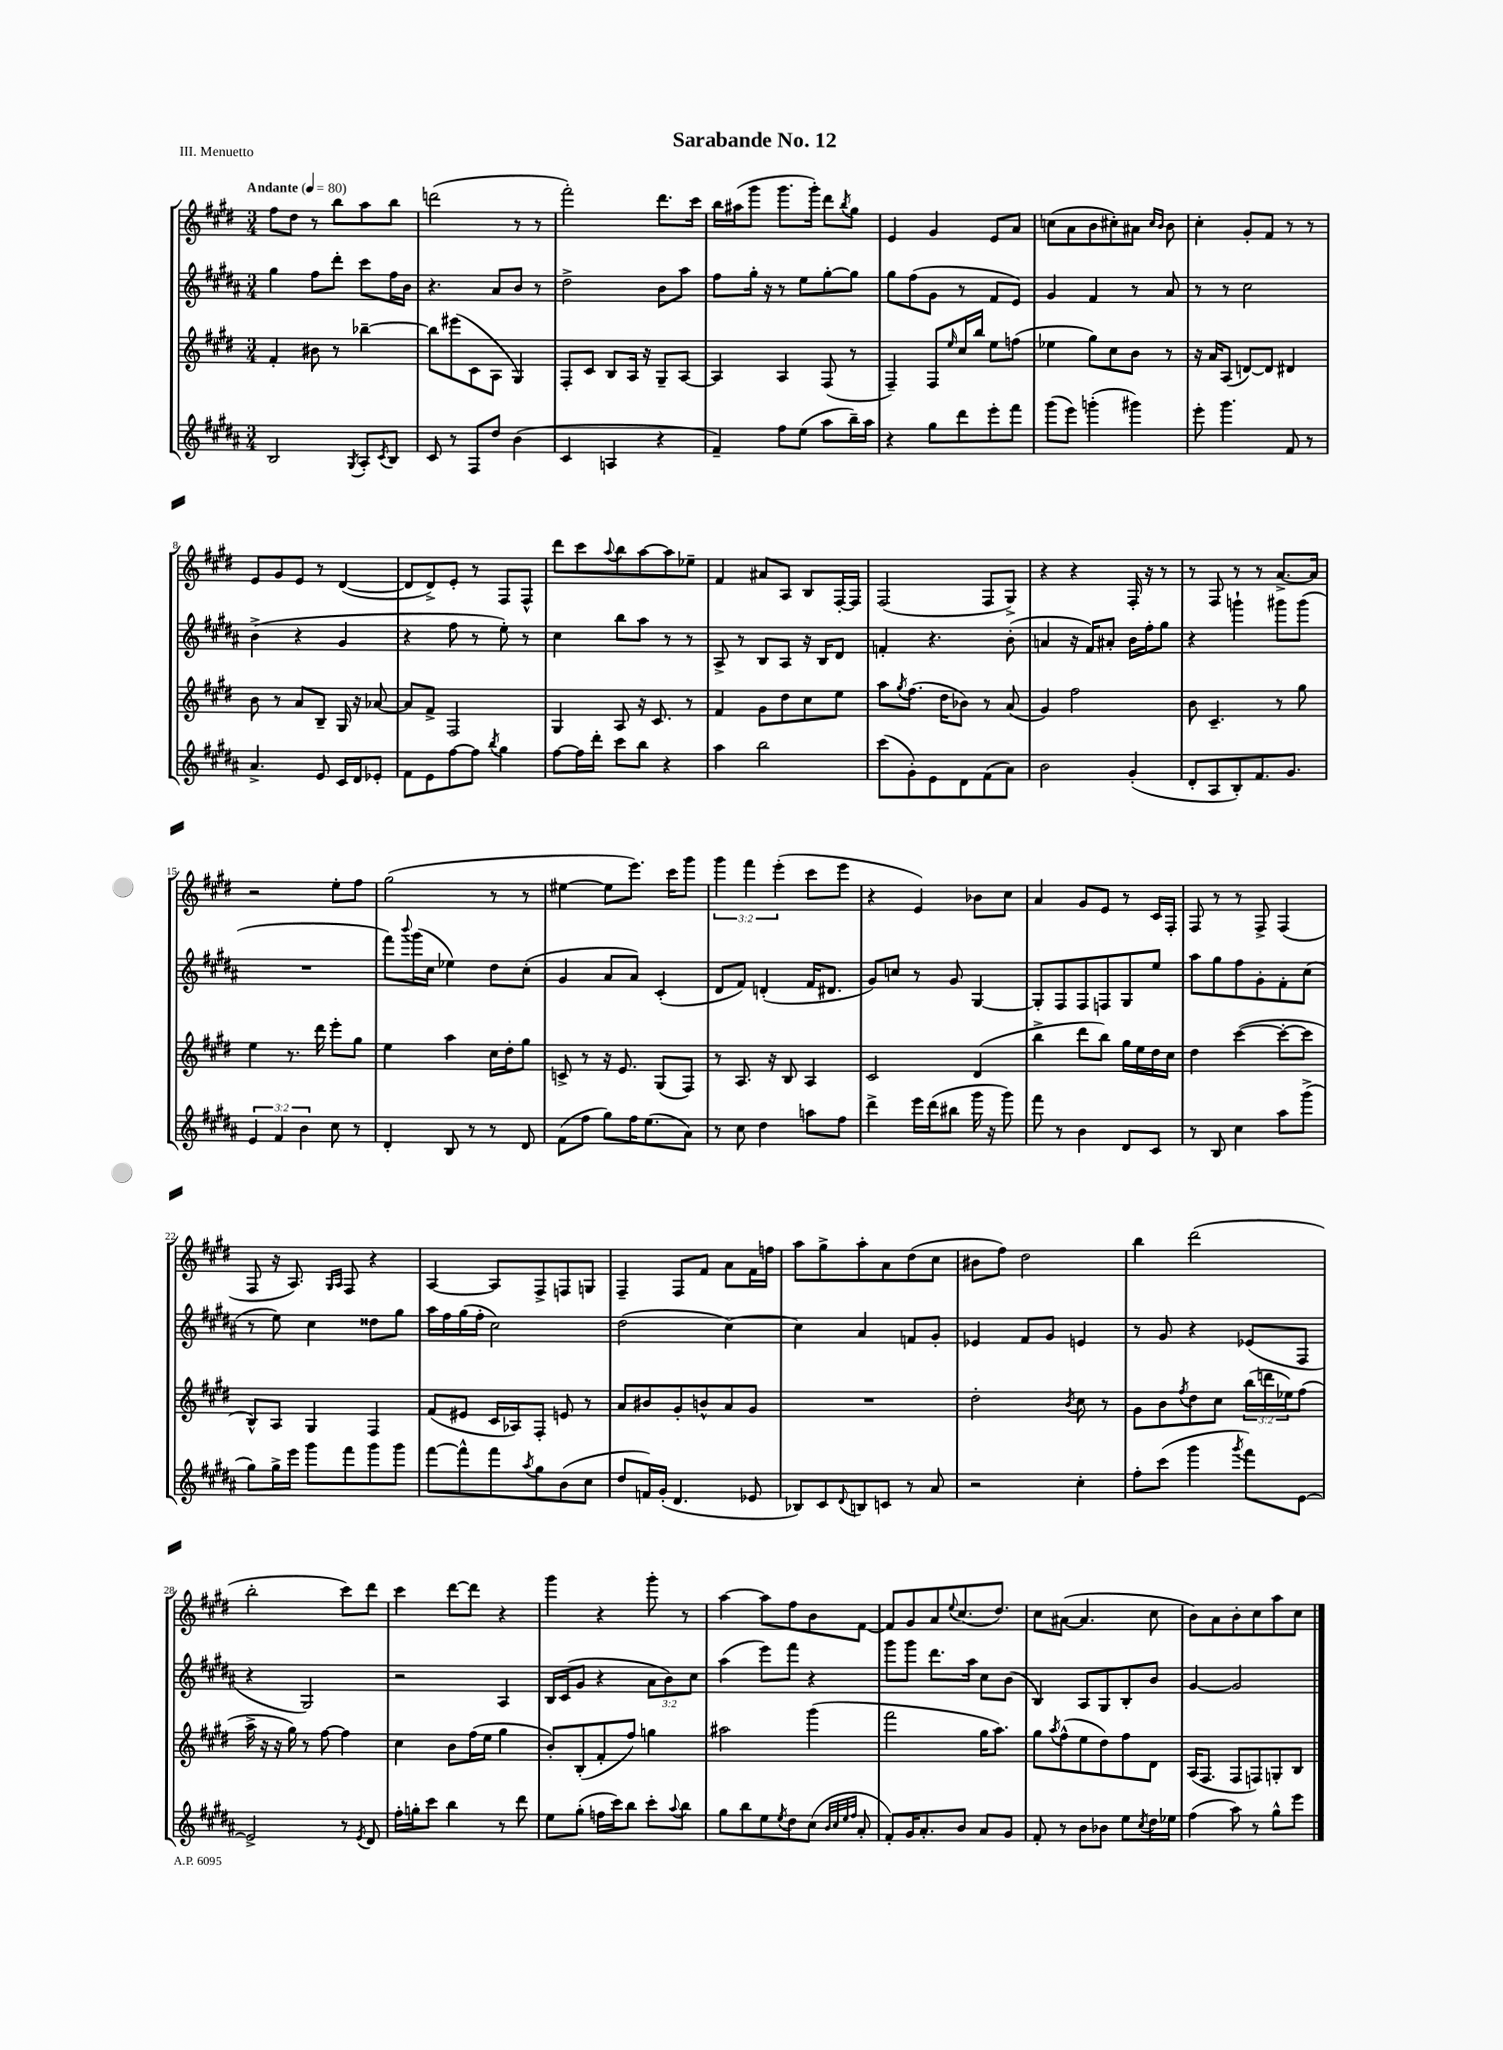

**kern	**kern	**kern	**kern
*staff4	*staff3	*staff2	*staff1
*clefG2	*clefG2	*clefG2	*clefG2
*k[f#c#g#d#a#]	*k[f#c#g#d#]	*k[f#c#g#d#a#]	*k[f#c#g#d#]
*M3/4	*M3/4	*M3/4	*M3/4
*MM80	*MM80	*MM80	*MM80
2B	4f#'	4gg#	8ff#
.	.	.	8dd#
.	8b#	8ff#	8r
.	8r	8ddd#'	8bb
8qG#	.	.	.
8A#'	[4bb-~	8ccc#	8aa
8qc#	.	.	.
8B	.	16ff#	8bb
.	.	16b	.
=	=	=	=
8c#	8bb-]	4.r	(2ddd
8r	(8eee#	.	.
8F#	8c#	.	.
8dd#	8A	8a#	.
(4b	4G#)	8b	8r
.	.	8r	8r
=	=	=	=
4c#	8F#'	2dd#^	2fff#')
.	8c#	.	.
4A	8B	.	.
.	16A	.	.
.	16r	.	.
4r	8G#~	8b	8.ddd#
.	[8A	8aa#	.
.	.	.	16ccc#
=	=	=	=
4f#~)	4A]	8ff#	16bb
.	.	.	(16aa#
.	.	16gg#'	8ggg#
.	.	16r	.
8ff#	4A	8r	8.ggg#
(8ee	.	8ee	.
.	.	.	16ggg#')
8aa#	(8F#	[8gg#'	8ddd#
.	.	.	8qbb
16bb~)	8r	8gg#]	8gg#
16aa#	.	.	.
=	=	=	=
4r	4F#~)	8gg#	4e
.	.	(8ff#	.
8gg#	8F#	8g#	4g#
.	16qqee	.	.
8ddd#	16cc#	8r	.
.	16bb	.	.
8eee'	8ee	8f#	8e
8fff#	(8ff	8e)	8a
=	=	=	=
(8ggg#	4ee-	4g#	(8cc
8eee)	.	.	8a
(4ggg'	8gg#)	4f#	8b
.	8cc#	.	8cc#')
4ggg#)	8b	8r	8a#
.	.	.	16qqcc#
.	.	.	16qqb
.	8r	8a#	8b
=	=	=	=
8eee'	16r	8r	4cc#'
.	16a	.	.
4.ggg#	(8A	8r	.
.	[8d)	2cc#	8g#'
.	8d]	.	8f#
8f#	4d#	.	8r
8r	.	.	8r
=	=	=	=
4.a#^	8b	(4b^	8e
.	8r	.	8g#
.	8a	4r	8e
8e	8B~	.	8r
16c#	16G#	4g#	([4d#
16d#	16r	.	.
8e-'	[8a-	.	.
=	=	=	=
8f#	8a-]	4r	8d#]
8e	8f#^	.	8d#^)
[8ff#	2F#	8ff#	8e'
8ff#]	.	8r	8r
8qbb	.	.	.
4gg#	.	8ee')	8F#
.	.	8r	8F#^^
=	=	=	=
[8ff#	4G#	4cc#	8ddd#
16ff#]	.	.	8ccc#
16ddd#'	.	.	.
.	.	.	8qqaa
8ccc#	8A	8bb	8bb
8bb	16r	8aa#	[8aa
.	8.c#	.	.
4r	.	8r	8aa]
.	8r	8r	8ee-~
=	=	=	=
4aa#	4f#	8A#^	4f#
.	.	8r	.
2bb	8g#	8B	8a#
.	8dd#	8A#	8A
.	8cc#	16r	8B
.	.	16B	.
.	8ee	8d#	[16F#'
.	.	.	16F#]
=	=	=	=
(8ccc#	8aa	4f'	(2F#
.	8qgg#	.	.
8g#')	(8.ff#	.	.
8e	.	4.r	.
.	16dd#	.	.
8d#	8b-)	.	.
(8f#	8r	.	8F#
8a#)	(8a	(8b'	8G#^)
=	=	=	=
2b	4g#)	4a	4r
.	2ff#	16r	4r
.	.	16f#)	.
.	.	8a#'	.
(4g#'	.	16b	16F#'
.	.	16ff#'	16r
.	.	8gg#	8r
=	=	=	=
8d#'	8b	4r	8r
8A#	4.c#~	.	8F#
8B')	.	4ggg`	8r
8.f#	.	.	8r
.	8r	8ggg#	[8.a^
8.g#	.	.	.
.	8gg#	(8ggg#	.
.	.	.	16a]
=	=	=	=
6e	4ee	2.r	2r
6f#	.	.	.
.	8.r	.	.
6b	.	.	.
.	16ddd#	.	.
8cc#	8eee'	.	8ee'
8r	8gg#	.	8ff#
=	=	=	=
4d#'	4ee	8fff#)	(2gg#
.	.	8qqbbb	.
.	.	(16ggg#	.
.	.	16cc#	.
8B	4aa	4ee-)	.
8r	.	.	.
8r	16cc#	8dd#	8r
.	16dd#'	.	.
8d#	8gg#	(8cc#'	8r
=	=	=	=
(8f#	8c^	4g#	[4ee#
8ff#	8r	.	.
8gg#)	16r	8a#	8ee#]
.	8.e	.	.
16ff#	.	8a#)	8.eee)
(8.ee	.	.	.
.	(8G#	(4c#'	.
.	.	.	16ccc#
8a#)	8F#)	.	8ggg#
=	=	=	=
8r	8r	8d#	6ggg#
8cc#	8.A	8f#)	.
.	.	.	6fff#
4dd#	.	(4d'	.
.	16r	.	.
.	.	.	(6eee'
.	8B	.	.
8aa	4A	16f#	8ccc#
.	.	8.d#	.
8ff#	.	.	8eee
=	=	=	=
4ddd#^	2c#	8g#)	4r
.	.	8cc	.
16eee	.	8r	4e)
(16ddd#	.	.	.
8bb#	.	8g#	.
16ggg#	(4d#	[4G#	8b-
16r	.	.	.
8ggg#)	.	.	8cc#
=	=	=	=
8fff#	4bb^	8G#']	4a
8r	.	8F#	.
4b	8ddd#	8F#	8g#
.	8bb)	8F	8e
8d#	16gg#	8G#	8r
.	16ee	.	.
8c#	16dd#	8ee	16c#
.	16cc#	.	16F#'
=	=	=	=
8r	4dd#	8aa#	8F#
8B	.	8gg#	8r
4cc#	([4ccc#	8ff#	8r
.	.	8g#'	8F#^
8aa#	8ccc#'_	8f#'	(4F#
(8ggg#^	8ccc#]	(8cc#	.
=	=	=	=
8gg#)	8B^^)	8r	8F#
16gg#^	8A	8ee)	16r
16eee	.	.	8.A)
8ggg#	4G#	4cc#	.
.	.	.	16qqG#
.	.	.	16qqA
8fff#	.	.	8F#
8ggg#	4F#	8dd##	4r
8ggg#	.	8gg#	.
=	=	=	=
[8fff#	(8f#	16aa#	[4A
.	.	16ff#	.
8fff#^^]	8e#	(16gg#	.
.	.	16ff#'	.
8fff#	16c#	2cc#)	8A]
.	16A-)	.	.
8qaa#	.	.	.
8gg#	8F#'	.	8F#^
(8b	8e	.	8F
8cc#	8r	.	8G
=	=	=	=
8dd#	8a	(2dd#	4F#~
16f)	8b#	.	.
(16g#'	.	.	.
4.d#	8g#'	.	8F#
.	8b^^	.	8f#
.	8a	[4cc#)	8a
8e-	8g#	.	16f#
.	.	.	16ff
=	=	=	=
8B-)	2.r	4cc#]	8aa
8c#	.	.	8gg#^
8qqd#	.	.	.
8B	.	4a#	8aa'
8c	.	.	8a
8r	.	8f	(8dd#
8a#	.	8g#'	8cc#
=	=	=	=
2r	2dd#'	4e-	8b#
.	.	.	8ff#)
.	.	8f#	2dd#
.	.	8g#	.
.	8qb	.	.
4cc#'	8cc#	4e	.
.	8r	.	.
=	=	=	=
8ff#'	8g#	8r	4bb
(8ccc#	8b	8g#	.
.	8qff#	.	.
4ggg#	8dd#	4r	(2ddd#
.	8cc#	.	.
8qggg#	.	.	.
8fff#)	(24bb	(8e-	.
.	24ddd	.	.
.	24ee-)	.	.
[8e	(8ff#	8F#	.
=	=	=	=
2e^]	16aa^	4r	2bb'
.	16r	.	.
.	16r	.	.
.	16gg#)	.	.
.	8r	2G#)	.
.	[8ff#	.	.
8r	4ff#]	.	8ccc#)
8qe	.	.	.
8d#	.	.	8ddd#
=	=	=	=
16ff#'	4cc#	2r	4ccc#
16gg'	.	.	.
8ccc#	.	.	.
4bb	8b	.	[8ddd#
.	(16ff#	.	8ddd#]
.	16ee	.	.
8r	4gg#	4A#	4r
8ddd#	.	.	.
=	=	=	=
8ee	8b')	16B	4ggg#
.	.	(16c#	.
(8gg#'	(8B'	8g#	.
16ff	8f#'	4r	4r
16ccc#)	.	.	.
8bb	8ff#)	.	.
8ccc#'	4gg	12a#	8ggg#'
.	.	12b)	.
8qqaa#	.	.	.
8bb	.	.	8r
.	.	12cc#	.
=	=	=	=
8gg#	2aa#	(4aa#	[4aa
8bb	.	.	.
8ee	.	8eee)	8aa]
8qee	.	.	.
8dd#	.	8fff#	8ff#
(8cc#	(4ggg#	4r	8b
32qqb	.	.	.
32qqcc#	.	.	.
32qqee	.	.	.
32qqff#	.	.	.
8a#'	.	.	[8f#
=	=	=	=
8f#')	2fff#	8ggg#	8f#]
16g#	.	8ggg#	8g#
8.a#'	.	.	.
.	.	8.ddd#	8a
.	.	.	8qqee
8b	.	.	(8.cc#
.	.	16aa#	.
8a#	16gg#	8cc#	.
.	8.aa)	.	8.dd#)
8g#	.	(8b	.
=	=	=	=
8f#'	8gg#	4B)	8cc#
.	8qaa	.	.
8r	(8ff#^^	.	([8a#
8b	8ee	8A#	4.a#]
8b-	8dd#)	8G#	.
8ee	8ff#	8B'	.
8qcc#	.	.	.
16dd#	8d#	8b	8cc#
16ee-	.	.	.
=	=	=	=
(4ff#	(16A	[4g#	8b)
.	8.F#	.	.
.	.	.	8a
8aa#)	8F#	2g#]	8b'
8r	8F)	.	8cc#
8gg#^^	8G'	.	8aa
8eee	8B	.	8cc#
==	==	==	==
*-	*-	*-	*-
